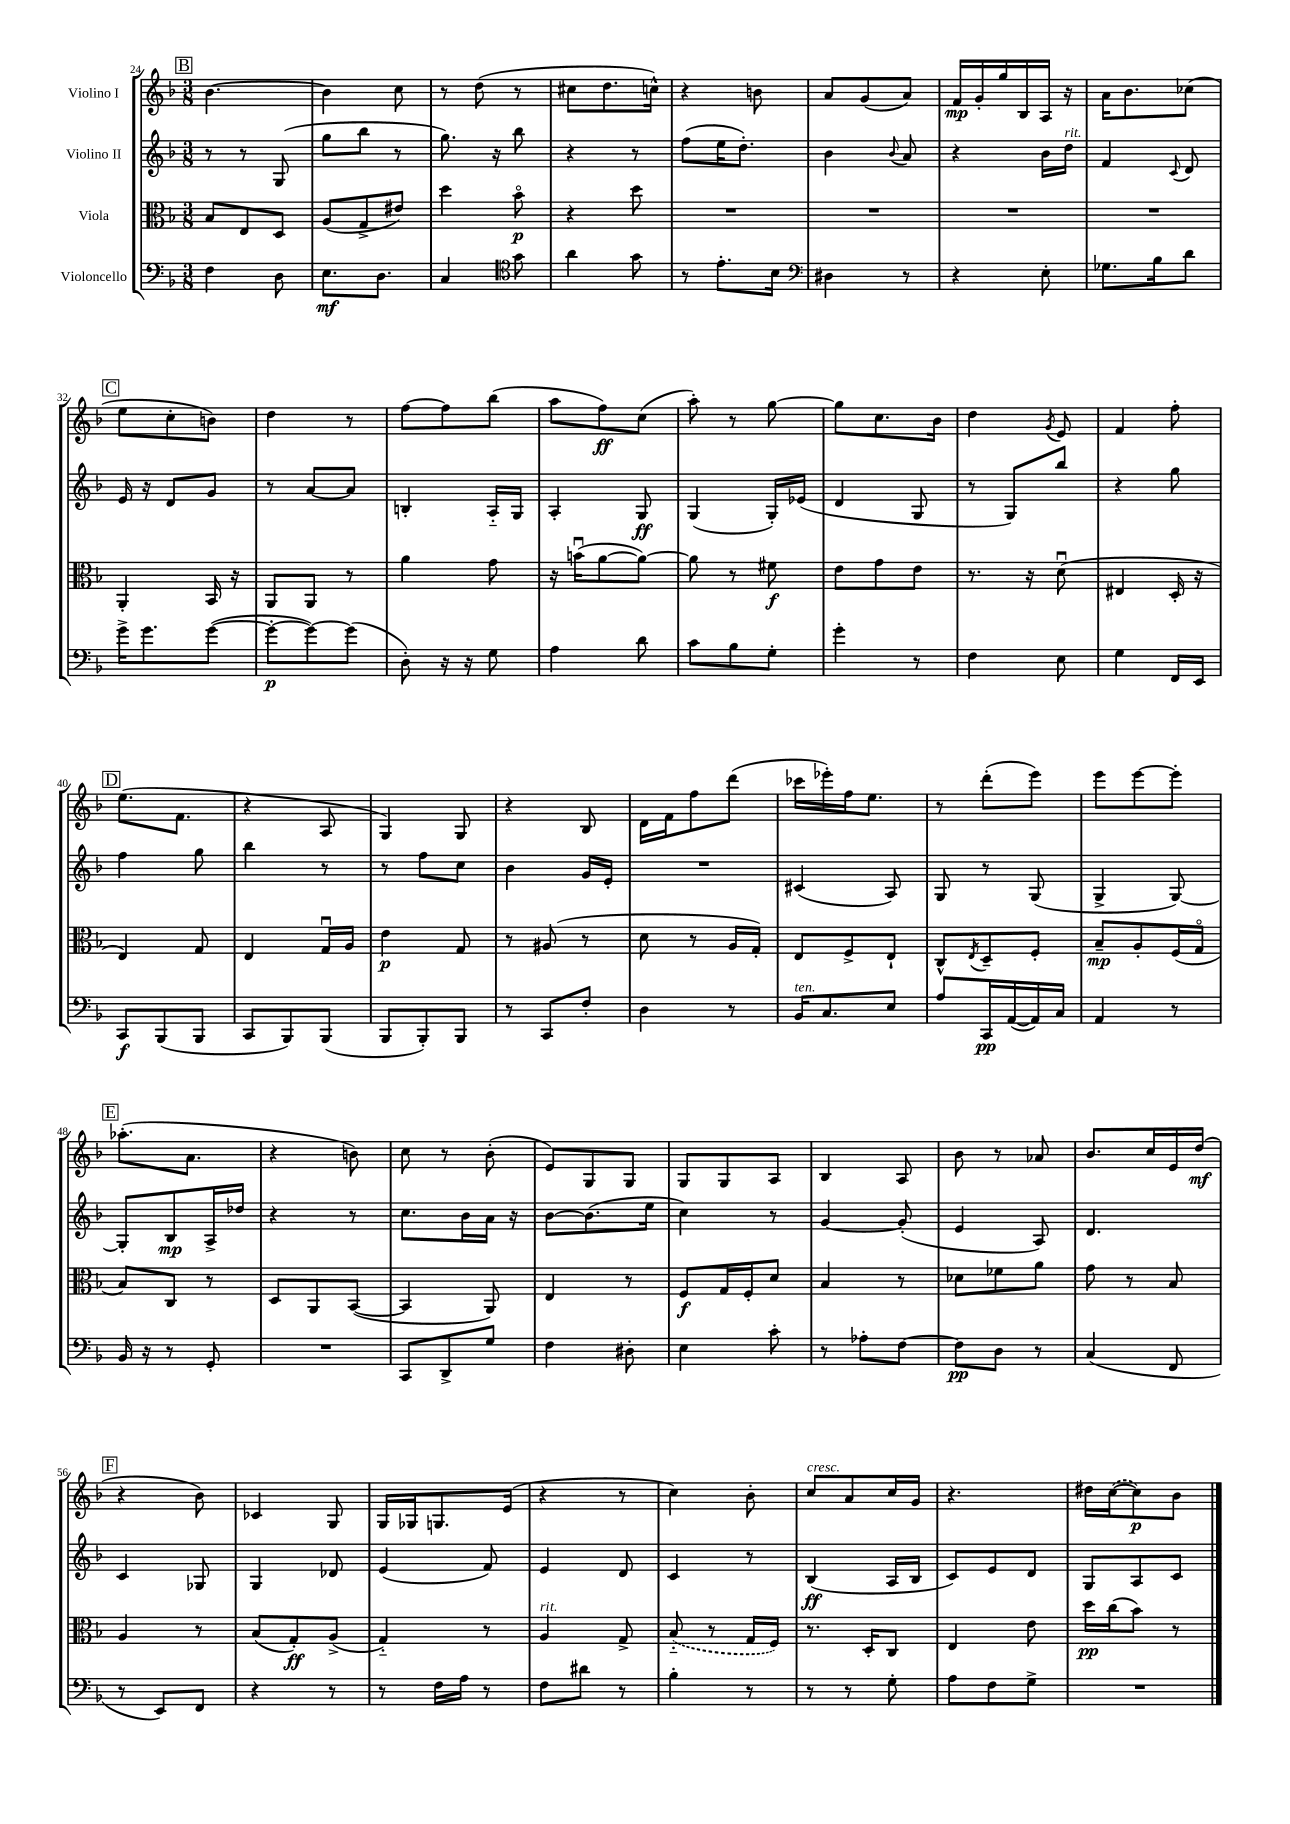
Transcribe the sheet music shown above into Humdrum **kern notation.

**kern	**kern	**kern	**kern
*staff4	*staff3	*staff2	*staff1
*clefF4	*clefC3	*clefG2	*clefG2
*k[b-]	*k[b-]	*k[b-]	*k[b-]
*M3/8	*M3/8	*M3/8	*M3/8
4F\	8B-/L	8r	[4.b-\
.	8E/	8r	.
8D\	8D/J	(8G/	.
=	=	=	=
8.E\L	(8A/L	8gg\L	4b-\]
.	8G^/	8bb-\J	.
8.D\J	.	.	.
.	8e#/J)	8r	8cc\
=	=	=	=
4C/	4dd\	8.gg\)	8r
.	.	.	(8dd\
.	.	16r	.
*clefC4	*	*	*
8g\	8b-o\	8bb-\	8r
=	=	=	=
4a\	4r	4r	8cc#\L
.	.	.	8.dd\
8g\	8dd\	8r	.
.	.	.	16cc^^\Jk)
=	=	=	=
8r	4.r	(8ff\L	4r
8.e'\L	.	16ee\K	.
.	.	8.dd'\J)	.
.	.	.	8b\
16B-\Jk	.	.	.
=	=	=	=
*clefF4	*	*	*
4D#\	4.r	4b-\	8a/L
.	.	.	(8g/
.	.	8qqb-/	.
8r	.	8a/	8a/J)
=	=	=	=
4r	4.r	4r	16f/LL
.	.	.	16g'/
.	.	.	16gg/
.	.	.	16B-/
8E'\	.	16b-\LL	16A/JJ
.	.	16dd\JJ	16r
=	=	=	=
8.G-\L	4.r	4f/	16a\LK
.	.	.	8.b-\
16B-\k	.	.	.
.	.	8qqc/	.
8d\J	.	8d/	(8cc-\J
=	=	=	=
16g^\LK	4AA'/	16e/	8ee\L
8.g\	.	16r	.
.	.	8d/L	8cc'\
([8g\J	16BB-/	8g/J	8b\J)
.	16r	.	.
=	=	=	=
8g'\_L	8AA/L	8r	4dd\
8g\_)	8AA/J	[8a/L	.
(8g\]J	8r	8a/]J	8r
=	=	=	=
8D'\)	4a\	4B'/	[8ff\L
16r	.	.	8ff\]
16r	.	.	.
8G\	8g\	16A'~/LL	(8bb-\J
.	.	16G/JJ	.
=	=	=	=
4A\	16r	4A'/	8aa\L
.	(16bu\LK	.	.
.	[8a\	.	8ff\)
8d\	8a\_J)	8G/	(8cc\J
=	=	=	=
8c\L	8a\]	(4G/	8aa'\)
8B-\	8r	.	8r
8G'\J	8f#\	16G'/LL)	[8gg\
.	.	(16e-/JJ	.
=	=	=	=
4g'\	8e\L	4d/	8gg\]L
.	8g\	.	8.cc\
8r	8e\J	8G/	.
.	.	.	16b-\Jk
=	=	=	=
4F\	8.r	8r	4dd\
.	.	8G/L)	.
.	16r	.	.
.	.	.	8qg/
8E\	(8du\	8bb-/J	8e/
=	=	=	=
4G\	4E#/	4r	4f/
16FF/LL	16D'/	8gg\	8ff'\
16EE/JJ	16r	.	.
=	=	=	=
8CC/L	4E/)	4ff\	(8.ee\L
(8BBB-/	.	.	.
.	.	.	8.f\J
8BBB-/J	8G/	8gg\	.
=	=	=	=
8CC/L	4E/	4bb-\	4r
8BBB-/)	.	.	.
(8BBB-/J	16Gu/LL	8r	8A/
.	16A/JJ	.	.
=	=	=	=
8BBB-/L	4e\	8r	4G/)
8BBB-'/)	.	8ff\L	.
8BBB-/J	8G/	8cc\J	8G/
=	=	=	=
8r	8r	4b-\	4r
8CC/L	(8A#/	.	.
8F'/J	8r	16g/LL	8B-/
.	.	16e'/JJ	.
=	=	=	=
4D\	8d\	4.r	16d\LL
.	.	.	16f\J
.	8r	.	8ff\
8r	16A/LL	.	(8ddd\J
.	16G'/JJ)	.	.
=	=	=	=
16BB-/LK	8E/L	(4c#/	16ccc-\LL
8.C/	.	.	16eee-'\)
.	8F^/	.	16ff\J
.	.	.	8.ee\J
8E/J	8E`/J	8A/)	.
=	=	=	=
8A/L	8C^^/L	8G/	8r
.	8qE/	.	.
16CC/L	8D~/	8r	(8ddd'\L
([16AA/	.	.	.
16AA/])	8F'/J	(8G/	8eee\J)
16C/JJ	.	.	.
=	=	=	=
4AA/	8B-~/L	4G^/	8eee\L
.	8A'/	.	[8eee\
8r	(16F/L	[8G/)	8eee'\]J
.	16Go/JJ	.	.
=	=	=	=
16BB-/	8B-/L)	8G'/]L	(8.aa-'\L
16r	.	.	.
8r	8C/J	8B-/	.
.	.	.	8.a\J
8GG'/	8r	16A^/L	.
.	.	16dd-/JJ	.
=	=	=	=
4.r	8D/L	4r	4r
.	8AA/	.	.
.	([8BB-/J	8r	8b\)
=	=	=	=
8CC/L	4BB-/]	8.cc\L	8cc\
8DD^/	.	.	8r
.	.	16b-\L	.
8G/J	8AA/)	16a\JJ	(8b-'\
.	.	16r	.
=	=	=	=
4F\	4E/	[8b-\L	8e/L)
.	.	(8.b-\]	8G/
8D#'\	8r	.	8G/J
.	.	16ee\Jk	.
=	=	=	=
4E\	8F/L	4cc\)	8G/L
.	16G/L	.	8G/
.	16F'/J	.	.
8c'\	8d/J	8r	8A/J
=	=	=	=
8r	4B-/	[4g/	4B-/
8A-'\L	.	.	.
[8F\J	8r	(8g'/]	8A/
=	=	=	=
8F\]L	8d-\L	4e/	8b-\
8D\J	8f-\	.	8r
8r	8a\J	8A/)	8a-/
=	=	=	=
(4C/	8g\	4.d/	8.b-/L
.	8r	.	.
.	.	.	16cc/L
8FF/	8B-/	.	16e/
.	.	.	(16dd/JJ
=	=	=	=
8r	4A/	4c/	4r
8EE/L)	.	.	.
8FF/J	8r	8G-/	8b-\)
=	=	=	=
4r	(8B-/L	4G/	4c-/
.	8G'/)	.	.
8r	(8A^/J	8d-/	8G/
=	=	=	=
8r	4G'~/)	(4e/	16G/LL
.	.	.	16G-/J
16F\LL	.	.	8.G/
16A\JJ	.	.	.
8r	8r	8f/)	.
.	.	.	(16e/Jk
=	=	=	=
8F\L	4A/	4e/	4r
8d#\J	.	.	.
8r	8G^/	8d/	8r
=	=	=	=
4B-'\	(8B-'~/	4c/	4cc\)
.	8r	.	.
8r	16G/LL	8r	8b-'\
.	16F/JJ)	.	.
=	=	=	=
8r	8.r	(4B-/	8cc/L
8r	.	.	8a/
.	16D'/LK	.	.
8G'\	8C/J	16A/LL	16cc/L
.	.	16B-/JJ	16g/JJ
=	=	=	=
8A\L	4E/	8c/L)	4.r
8F\	.	8e/	.
8G^\J	8e\	8d/J	.
=	=	=	=
4.r	16dd\LL	8G/L	16dd#\LL
.	(16cc\J	.	([16cc\J
.	8b-\J)	8A/	8cc\])
.	8r	8c/J	8b-\J
==	==	==	==
*-	*-	*-	*-
